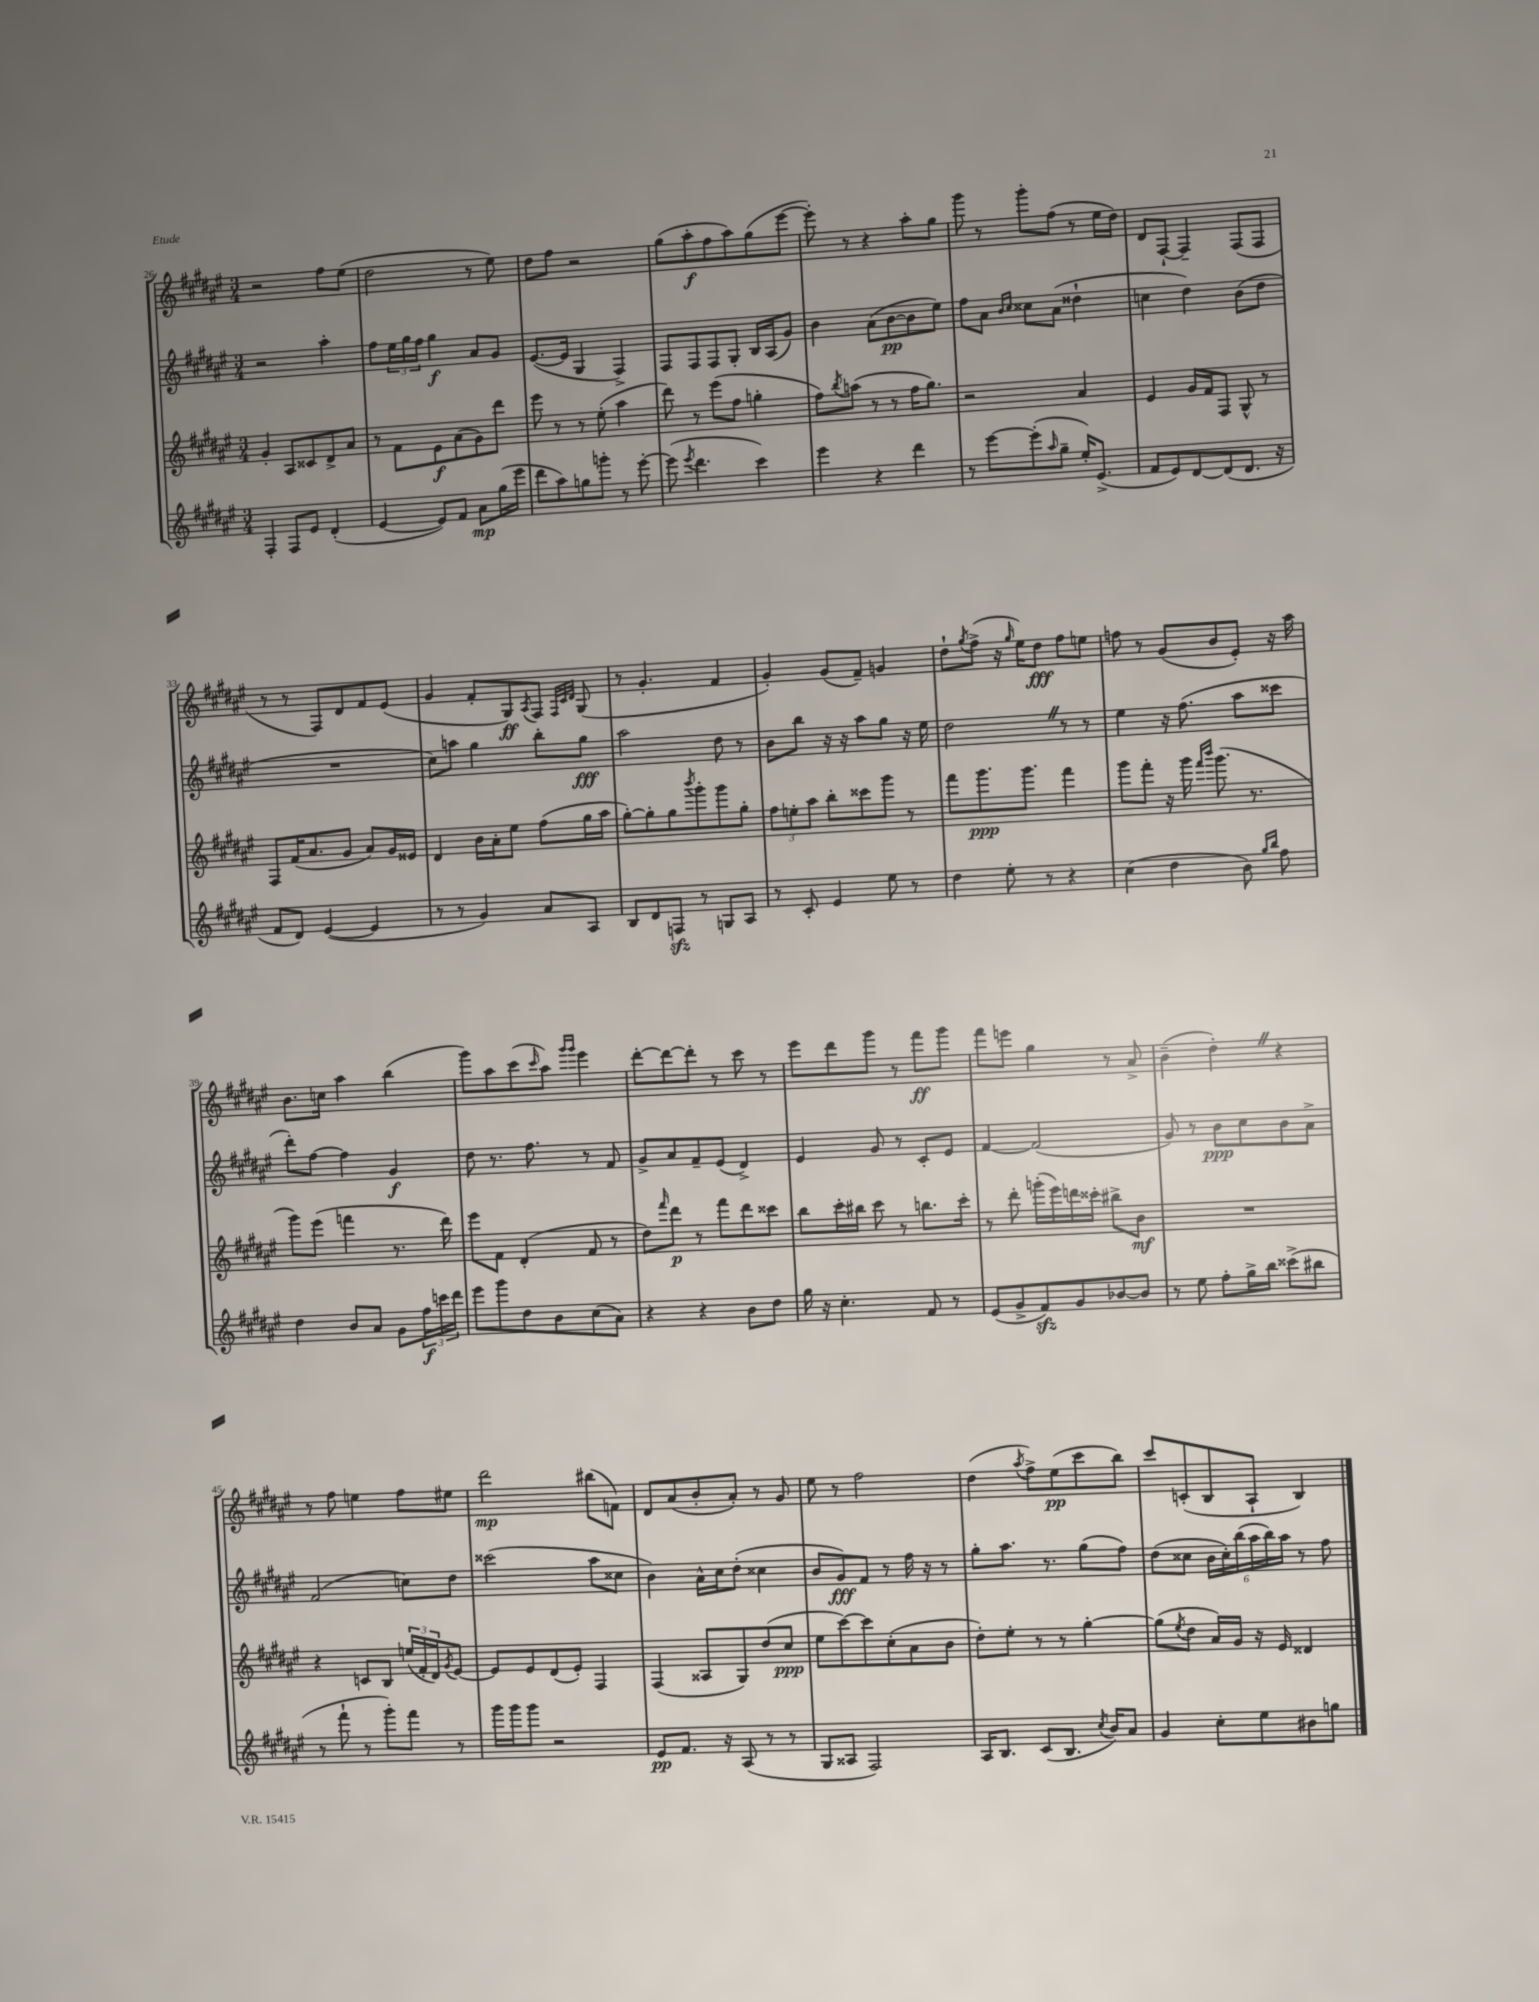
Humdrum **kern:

**kern	**kern	**kern	**kern
*staff4	*staff3	*staff2	*staff1
*clefG2	*clefG2	*clefG2	*clefG2
*k[f#c#g#d#a#e#]	*k[f#c#g#d#a#e#]	*k[f#c#g#d#a#e#]	*k[f#c#g#d#a#e#]
*M3/4	*M3/4	*M3/4	*M3/4
4F#'	4g#'	2r	2r
8F#	8A#	.	.
8e#	8c##	.	.
(4d#'	8d#^	4aa#'	8ff#
.	8a#	.	(8ee#
=	=	=	=
[4e#	8r	8ff#	2dd#
.	8f#	24ee#	.
.	.	24gg#	.
.	.	24ff#	.
8e#])	8e#	4gg#	.
8f#	(8a#	.	.
8a#	8g#)	8a#	8r
(16gg#	8ddd#	8g#	8ee#)
16eee#	.	.	.
=	=	=	=
8ddd#	8eee#	([8.e#	8dd#
8aa#)	8r	.	8ff#
.	.	16e#]	.
8gg	8r	4G#	2r
8ggg'	(8ee#'	.	.
8r	4aa#	4F#^)	.
[8eee#'	.	.	.
=	=	=	=
(8eee#]	8ddd#)	8F#	(8gg#
8qeee#	.	.	.
4.ddd#	8r	8F#	8aa#'
.	(8eee#	8F#	8ff#
.	8ff#	8G#'	8aa#)
4ccc#)	4gg'	16B	(8gg#
.	.	(16A#	.
.	.	8g#)	[8eee#
=	=	=	=
4eee#	8ff#)	4b	8eee#'])
.	8qbb	.	.
.	(8aa	.	8r
4r	8r	(8a#	4r
.	8r	[8b	.
4ddd#	16ff#	8b]	8aa#'
.	8.gg#)	.	.
.	.	8ee#)	8gg#
=	=	=	=
8r	2r	8ff#	8ggg#
[8eee#	.	8a#	8r
.	.	16qqb	.
.	.	16qqcc#	.
(8eee#']	.	8cc##	8ggg#'
16qqaa#	.	.	.
8gg#~	.	(8a#	(8ff#
16ee#')	4a#	4dd##`	8r
(8.e#^	.	.	.
.	.	.	16ee#
.	.	.	16dd#)
=	=	=	=
8f#	4e#	4cc	8d#
8e#)	.	.	[8F#`
[8d#	16g#	4dd#)	4F#~]
.	16f#	.	.
(8d#]	8F#	.	.
8.d#	8G#^^	(8b	(8F#
.	8r	8dd#	8F#
16r	.	.	.
=	=	=	=
8f#	8F#	2.r	8r
8d#)	(16f#	.	8r
.	8.a#	.	.
([4e#	.	.	8F#)
.	8g#	.	8d#
4e#]	8a#)	.	8f#
.	16g#	.	(8e#
.	16e##	.	.
=	=	=	=
8r	4d#	8cc#)	4g#
8r	.	8aa	.
4g#)	16b	4gg#	8f#'
.	16a#'	.	.
.	8ee#	.	8G#)
.	.	.	8qA#
8a#	(8ff#	8bb'	8F#
.	.	.	32qqF#
.	.	.	32qqc#
.	.	.	32qqd#
8A#	16gg#	8gg#	(8G#
.	16aa#	.	.
=	=	=	=
8B	[8gg#')	2aa#	8r
8d#	8gg#']	.	4.g#'
8F	8gg#	.	.
.	8qbbb	.	.
8r	8ggg#'	.	.
8G	8ggg#	8dd#	4f#
8A#	8gg#'	8r	.
=	=	=	=
8r	12ff#	8b	4g#')
.	12ee'	.	.
8c#'	.	8bb	.
.	12aa#	.	.
4e#	8bb'	16r	(8g#
.	.	16r	.
.	8ccc##	8aa#	8f#~)
8ee#	8ggg#	8gg#	4g
8r	8r	16r	.
.	.	16ee#	.
=	=	=	=
4dd#	8fff#	2dd#	8dd#`
.	.	.	8qgg#
.	8.ggg#	.	(8ff#^
8ee#'	.	.	16r
.	.	.	16qqgg#
.	8.ggg#	.	16ee#)
8r	.	.	8dd#
4r	4fff#	8r	8ff#
.	.	8r	8ee
=	=	=	=
(4cc#	8ggg#	4ee#	8ff
.	8fff#'	.	8r
4dd#	16r	16r	(8g#
.	16ggg#	(8.ff#	.
.	16qqfff#	.	.
.	16qqbbb	.	.
.	(8.ggg#	.	8b
8b)	.	8aa#	8e#')
.	8.r	.	.
16qqgg#	.	.	.
16qqbb	.	.	.
8ff#	.	8ccc##	16r
.	.	.	16aa#
=	=	=	=
4dd#	8ggg#)	8ddd#')	8.b
.	(8eee#	[8ff#	.
.	.	.	16cc
8b	4fff	4ff#]	4aa#
8a#	.	.	.
8g#	8.r	4g#	(4bb
24ff#	.	.	.
24ccc	.	.	.
.	16ddd#)	.	.
24ddd#	.	.	.
=	=	=	=
8eee#	8eee#	8dd#	8ggg#)
8ggg#	8f#	8.r	8aa#
8dd#	(4d#'	.	(8ccc#
.	.	8.ff#	.
.	.	.	16qqccc#
8b	.	.	8aa#)
.	.	.	16qqggg#
.	.	.	16qqggg#
(8cc#	8f#	8r	4eee#
8a#)	8r	8f#	.
=	=	=	=
4r	8dd#)	8g#^	[8ddd#'
.	16qqfff#	.	.
.	8ddd#	8a#	8ddd#_
4r	8r	8f#~	8ddd#']
.	8fff#	(8e#	8r
8b	8ddd#	4d#^)	8ccc#
8dd#	8ccc##	.	8r
=	=	=	=
16gg#	8bb	4e#	8eee#
16r	.	.	.
4.cc#'	16ccc#'	.	8ddd#
.	16bb#	.	.
.	8ccc#	8g#	8ggg#
.	8r	8r	8r
8f#	8.bb	8c#'	8fff#
8r	.	8e#	8ggg#
.	16ccc#'	.	.
=	=	=	=
(8e#	8r	[4f#	8fff#
8g#^	8ddd#'	.	8eee
8f#)	(16ggg'	(2f#]	4gg#
.	16eee#)	.	.
8g#	16ddd	.	.
.	16ccc##'	.	.
[8b-	8bb#^	.	8r
8b-]	8b	.	8a#^
=	=	=	=
8r	2.r	8g#)	(4b~
8ee#	.	8r	.
8ff#'	.	8b	4dd#')
16gg#^	.	8cc#	.
16bb	.	.	.
(8ccc##^	.	8b	4r
8bb#	.	8a#^	.
=	=	=	=
8r	4r	(2f#	8r
8fff#`	.	.	8ff#
8r	8c	.	4ee
8ggg#')	8B	.	.
8fff#	(24ee	8cc)	8ff#
.	24f#'	.	.
.	24d#)	.	.
.	8qg#	.	.
8r	[8e#	8dd#	8ee#
=	=	=	=
16ggg#	8e#]	(2ccc##	2ddd#
16ggg#	.	.	.
8ggg#	8e#	.	.
2r	(8d#	.	.
.	8e#')	.	.
.	4F#	8aa#	(8bb#
.	.	8cc##	8f)
=	=	=	=
8e#	(4F#	4b)	8d#
8.f#	.	.	(8a#
.	8A##	16a#^^	8b'
16r	.	16cc#	.
(8A#	8G#)	(8dd#'	8a#')
8r	(8dd#	4cc##	8r
8r	8cc#	.	8g#
=	=	=	=
8G#	8ee#	8b	8ee#
8A##	[8ccc#)	8g#)	8r
2F#)	8ccc#]	8f#	2ff#
.	(8cc#'	8r	.
.	8a#	16ff#	.
.	.	16r	.
.	8b	8r	.
=	=	=	=
16A#	8dd#')	8gg#'	(4dd#
8.B	.	.	.
.	8ee#'	8.aa#	.
.	.	.	8qaa#
(8c#	8r	.	8ff#^)
.	.	8.r	.
8.B	8r	.	(8ee#
.	[4gg#'	(8gg#	8ccc#
8qcc#	.	.	.
16b)	.	.	.
8a#	.	8ff#)	8bb)
=	=	=	=
4g#	(8gg#]	(8dd#	8ccc#
.	8qee#	.	.
.	8dd#	8cc##	(8c'
8cc#'	16a#)	24b	8B
.	.	24cc##')	.
.	16g#	.	.
.	.	(24bb	.
8ee#	16r	24aa#	8A#`
.	.	24bb)	.
.	16e#	.	.
.	.	24aa#	.
8b#	4d##	8r	4B)
8gg	.	8ff#	.
==	==	==	==
*-	*-	*-	*-
